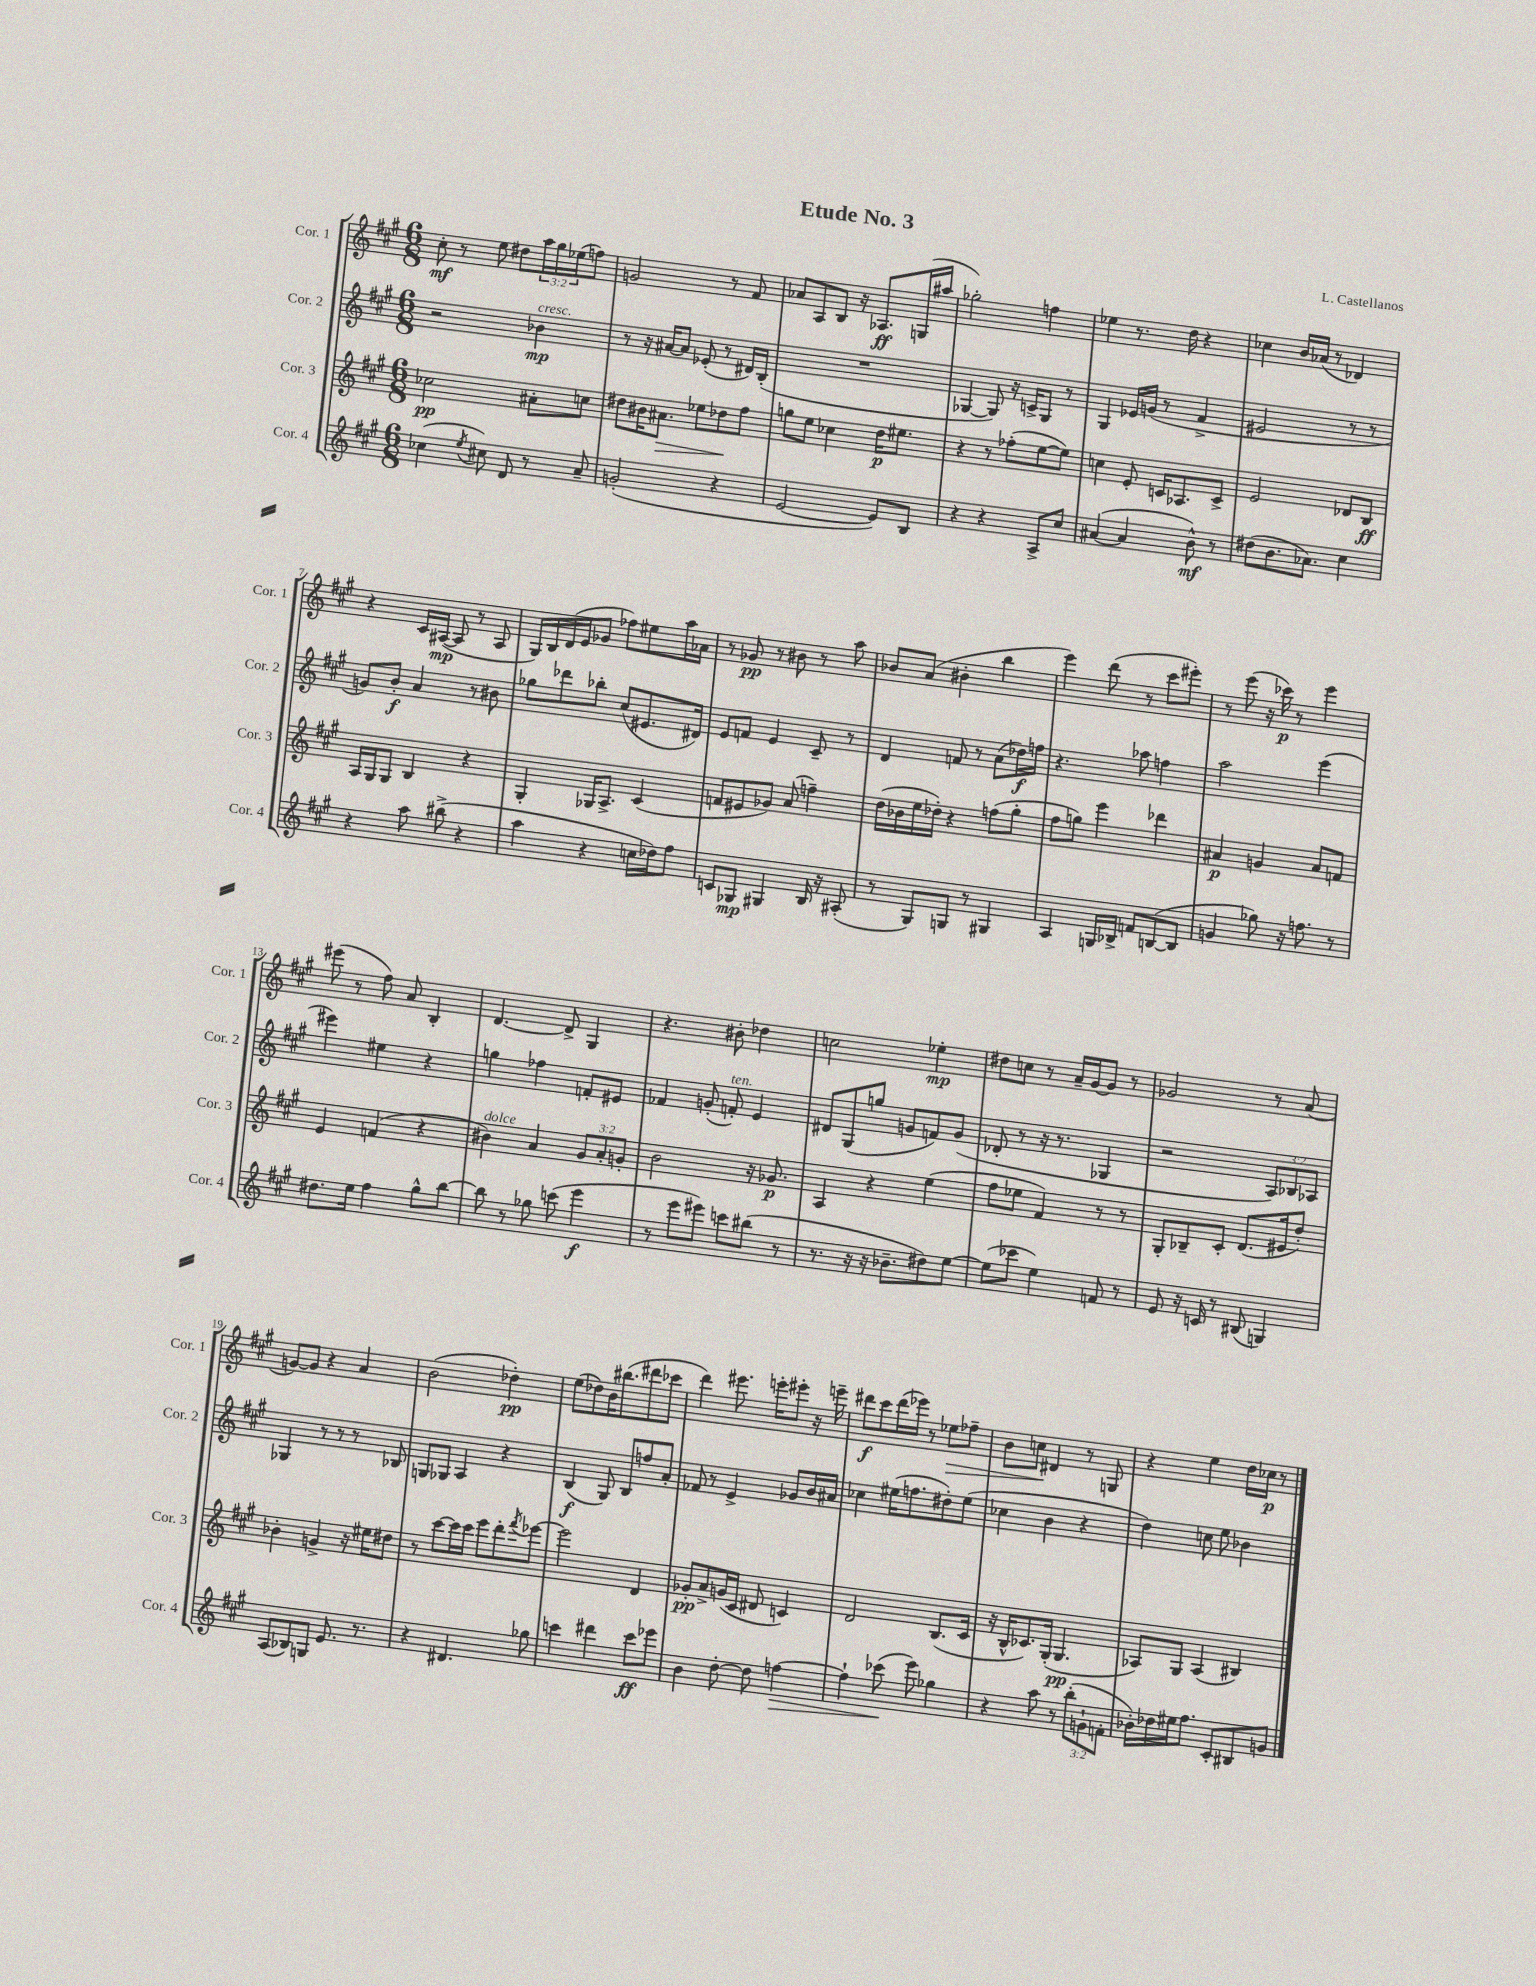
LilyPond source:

\header { title = "Etude No. 3" composer = "L. Castellanos" }
<<
\new StaffGroup <<
\new Staff = "s0" \with { instrumentName = "Cor. 1" shortInstrumentName = "Cor. 1" } {
    \clef treble \key a \major \numericTimeSignature \time 6/8 \override Staff.TupletNumber.text = #tuplet-number::calc-fraction-text
    cis''8-.\mf r8 e''8 dis''8 \tuplet 3/2 { a''16 gis''16 ees''16( } f''8) |
    g'2 r8 fis'8 |
    aes'8 a8 b8 r16 aes8.\ff g16( ais''16 |
    ges''2-.) f''4 |
    ees''4 r8. d''16 r4 |
    ces''4 b'16 aes'16( r8 des'4) |
    r4 cis'16 ais16~\mp( ais8 r8 ais8 |
    gis16) b16 d'16( e'16 ges'8 fes''8) eis''8 a''16 aes'16 |
    r8 ges'8\pp r8 bis'8 r8 a''8 |
    bes'8 a'8( bis'4-. b''4 |
    e'''4) d'''8( r8 cis'''8 eis'''8-.) |
    r8 e'''8( r16 ces'''16\p) r8 e'''4 |
    eis'''8( r8 fis''8) a'8 b4-. |
    d'4.~ d'8-> gis4 |
    r4. bis'8-. des''4 |
    c''2 ees''4-.\mp |
    dis''8 c''8 r8 a'16-- gis'16~ gis'8 r8 |
    ges'2 r8 a'8( |
    g'8~) g'8 r4 a'4 |
    b'2( des''4-.\pp) |
    e''8( des''8) b'16 bis''8.( dis'''8 ces'''8 |
    d'''4) eis'''8. e'''16-. eis'''8-. r16 e'''16-- |
    dis'''8\f cis'''8 dis'''16( ees'''16) r8 ees''8\> fes''8-- |
    b'8 c''8\! dis'4 r8 g8 |
    r4 e''4 d''16 ces''16\p r8 \bar "|." |
}
\new Staff = "s1" \with { instrumentName = "Cor. 2" shortInstrumentName = "Cor. 2" } {
    \clef treble \key a \major \numericTimeSignature \time 6/8 \override Staff.TupletNumber.text = #tuplet-number::calc-fraction-text
    r2 bes'4\mp^\markup { \italic "cresc." } |
    r8 r16 ais'16~ ais'8 ees'8-.( r8 dis'16) b16-.( |
    R2. |
    ges4~ ges8) r16 c'16-> ges8 r8 |
    gis4 ees'16 g'16( r8 fis'4-> |
    eis'2 r8 r8 |
    g'8) b'8-.\f a'4 r8 bis'8 |
    ges''8 des'''8 bes''8-. cis''8( eis'8. dis'16) |
    e'8 f'8 e'4 cis'8-- r8 |
    d'4 f'8 r8 a'8( des''16\f) f''16 |
    r4. aes''8 f''4 |
    a''2 e'''4( |
    eis'''4) eis''4 r4 |
    g''4 fes''4 f'8-. eis'8 |
    fes'4 g'8-.( f'8-.^\markup { \italic "ten." }) e'4 |
    dis'8 gis8( g''8 g'8 f'8) g'8( |
    des'8-. r8 r16 r8. ges4 |
    r2 \tuplet 3/2 { a8) bes8 aes8 } |
    ges4 r8 r8 r8 bes8 |
    g8 ges8 a4 r4 |
    b4\f( gis8) b8 f''8 a'8-. |
    fes'8 r8 e'4-> ges'8 b'16 ais'16 |
    ces''4 eis''16( f''8. dis''8-.) eis''8( |
    ces''4 b'4 r4 |
    d''4) c''8 e''8 bes'4 \bar "|." |
}
\new Staff = "s2" \with { instrumentName = "Cor. 3" shortInstrumentName = "Cor. 3" } {
    \clef treble \key a \major \numericTimeSignature \time 6/8 \override Staff.TupletNumber.text = #tuplet-number::calc-fraction-text
    ces''2\pp ais'8-. c''8 |
    dis''8 bis'16 ais'8.\> ees''8 des''8\! fis''8 |
    g''8 e''8 ces''4 d''16\p eis''8. |
    r4 r8 fes''8-.( e''8~ e''8) |
    c''4 e'8-. c'16 aes8. c'8-> |
    e'2 des'8 b8\ff |
    a16 gis16 gis8 b4 r4 |
    gis4-. ges16 a8.-> cis'4( |
    f'8 eis'8 ges'8) a'8( f''4--) |
    d''16( bes'16 e''16 des''16-.) r4 f''8( gis''8-. |
    fis''8 g''8) e'''4 des'''4 |
    ais'4\p g'4 ais'8 f'8 |
    e'4 f'4( r4 |
    bis'4^\markup { \italic "dolce" }) a'4 \tuplet 3/2 { gis'8 a'8-. g'8-. } |
    b'2 r16 ges'8.\p |
    a4 r4 e''4( |
    fis''8 ees''8 fis'4) r8 r8 |
    gis8-. bes8-- cis'8-. d'8.( eis'16 d''8-.) |
    bes'4-. g'4-> r16 eis''16 dis''8 |
    r8 cis'''8~ cis'''16 cis'''16 e'''8 d'''8-. \acciaccatura { fis'''8 } ees'''8~ |
    ees'''2 d'4 |
    ges'8-.\pp a'8-> g'16( cis'16 dis'8 c'4) |
    d'2 b8.( cis'16 |
    r16 b16-^ ces'8.) gis16-.( gis4.\pp |
    aes8) gis8 aes4( bis4) \bar "|." |
}
\new Staff = "s3" \with { instrumentName = "Cor. 4" shortInstrumentName = "Cor. 4" } {
    \clef treble \key a \major \numericTimeSignature \time 6/8 \override Staff.TupletNumber.text = #tuplet-number::calc-fraction-text
    ces''4( \acciaccatura { e''8 } cis''8) d'8 r8 a'8-- |
    g'2-.( r4 |
    e'2~ e'8) b8 |
    r4 r4 a8-> cis''8 |
    ais'4~( ais'4 b'8-^\mf) r8 |
    dis''8( b'8. aes'8.) cis''4 |
    r4 a''8 bis''8->( r4 |
    a''4 r4 c''16 des''16) fis''8 |
    c'8 ges8\mp gis4 b16 r16 ais8-.( |
    r8 gis8) g8 r8 gis4 |
    a4 g16 bes16-> f'8 b8~( b8 |
    g'4 ges''8) r16 f''8. r8 |
    dis''8. e''16 fis''4 gis''8-^ b''8~ |
    b''8 r8 ges''8 c'''8( e'''4\f |
    r8 e'''8 eis'''8) c'''8 bis''8( r8 |
    r8. r16 r16 bes'8.-- dis''8) e''8~ |
    e''8( ces'''8 e''4) f'8 r8 |
    e'8 r16 c'16 r8 bis8( g4) |
    a8( bes8) g8 e'8. r8. |
    r4 dis'4. ges''8 |
    c'''4 dis'''4 c'''8\ff ees'''8 |
    b'4 d''8~-. d''8 f''4~\> |
    f''4-! ces'''8\!( e'''8) ges''4 |
    r4 a''8 r8 \tuplet 3/2 { b''8-.( g'8-! f'8-. } |
    bes'16-.) des''16 eis''16 fis''8. cis'8-. bis8 g'8 \bar "|." |
}
>>
>>
